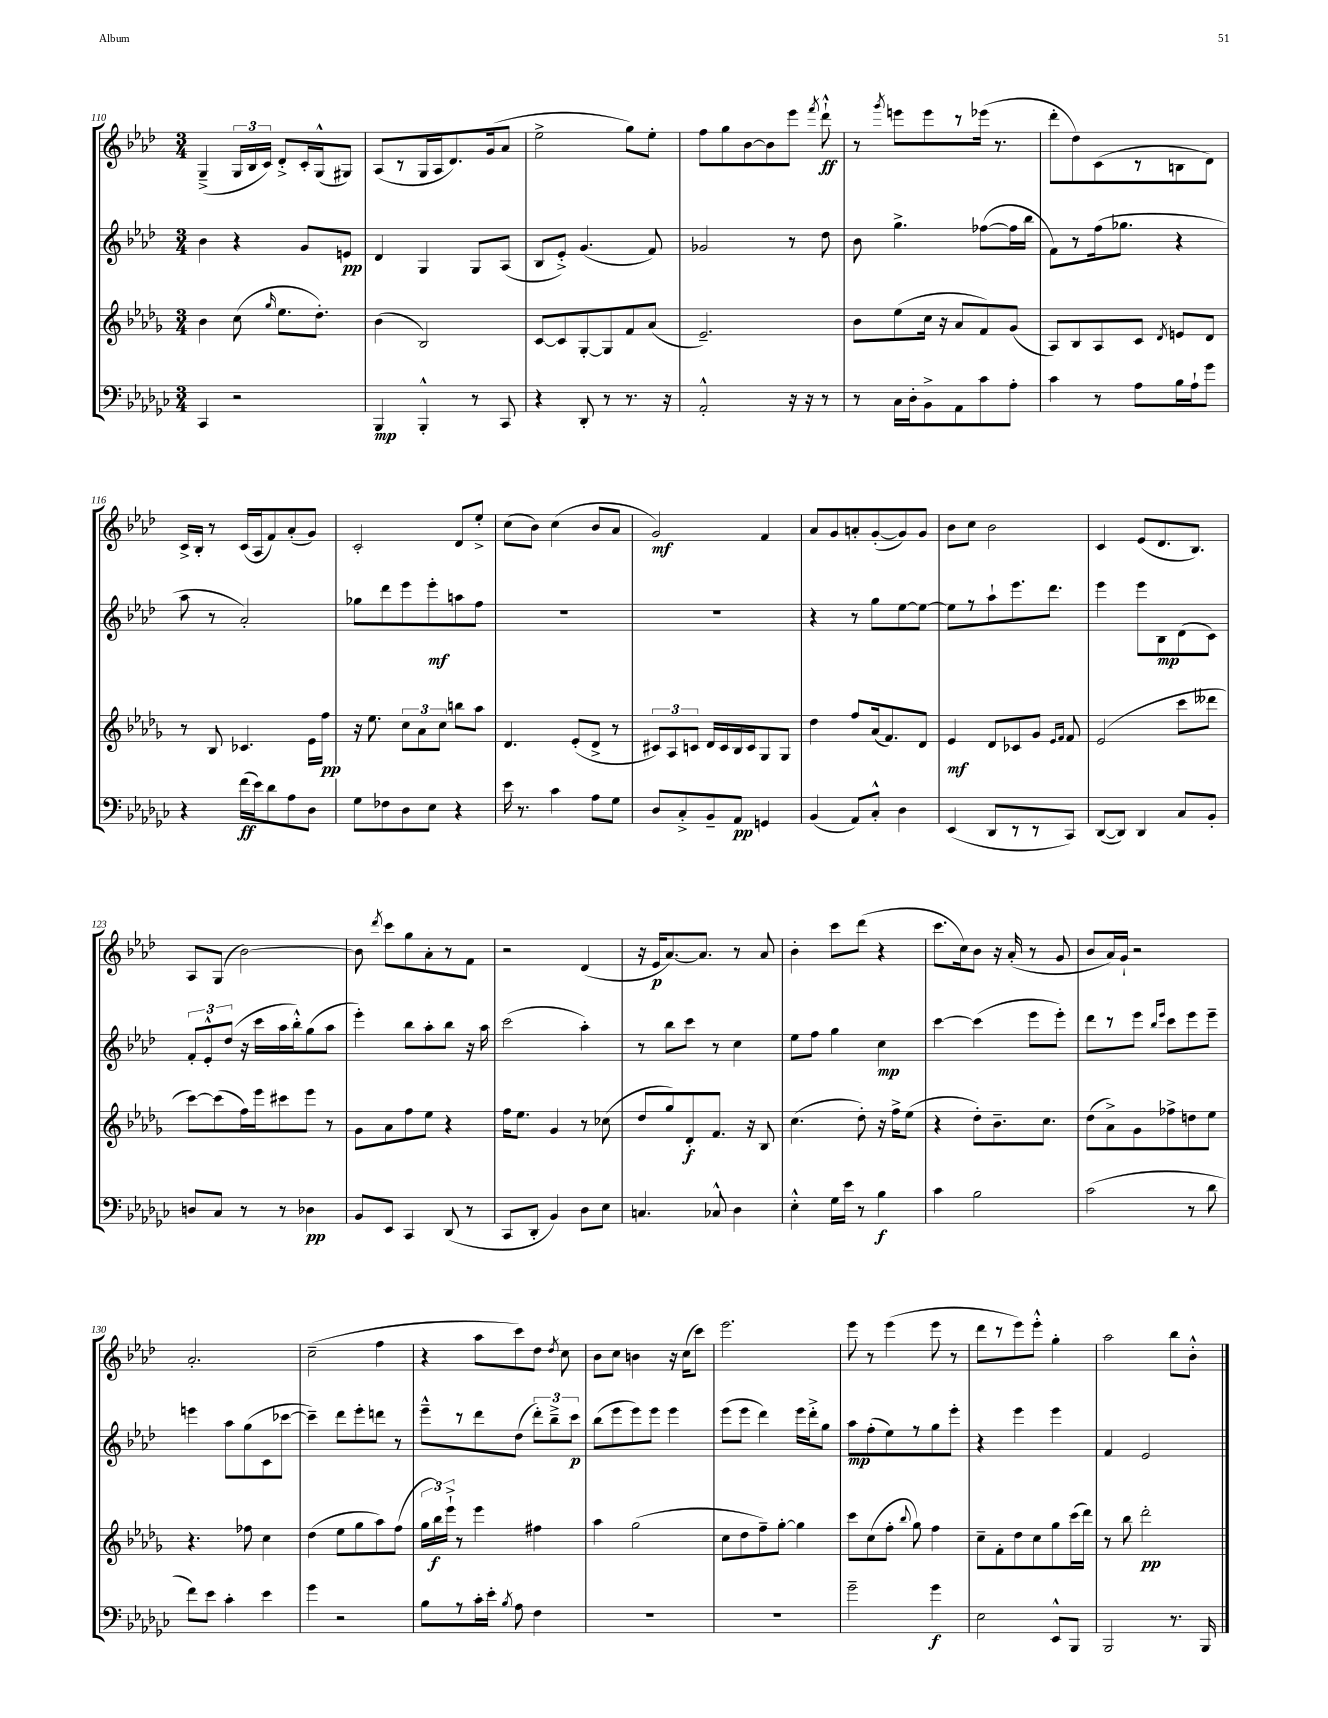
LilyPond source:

<<
\new StaffGroup <<
\new Staff = "s0" {
    \clef treble \key aes \major \numericTimeSignature \time 3/4
    \autoBeamOff g4--->( \tuplet 3/2 { g16[ bes16 c'16]) } des'8[-.-> c'16-. g16-^( gis8]) |
    aes8[( r8 g16 aes16 des'8.) g'16( aes'8] |
    ees''2-> g''8[) ees''8]-. |
    f''8[ g''8 bes'8~ bes'8 ees'''8] \acciaccatura { f'''8 } des'''8-!-^\ff |
    r8 \acciaccatura { g'''8 } e'''8[ e'''8 r8 ees'''16]( r8. |
    des'''8[-. des''8) c'8( r8 b8 des'8]) |
    c'16[-> bes16]-. r8 c'16[( aes16 f'8) aes'8-.( g'8]) |
    c'2-. des'8[ ees''8]-.-> |
    c''8[( bes'8]) c''4( bes'8[ aes'8] |
    g'2\mf) f'4 |
    aes'8[ g'8 a'8-. g'8~-.( g'8) g'8] |
    bes'8[ c''8] bes'2 |
    c'4 ees'8[( des'8. bes8.]) |
    aes8[ g8]( bes'2~) |
    bes'8 \acciaccatura { des'''8 } c'''8[ g''8 aes'8-. r8 f'8] |
    r2 des'4( |
    r16 ees'16[\p aes'8.~) aes'8.] r8 aes'8 |
    bes'4-. c'''8[ des'''8]( r4 |
    c'''8.[ c''16) bes'8] r16 aes'16-.( r8 g'8 |
    bes'8[ aes'16) g'16]-! r2 |
    aes'2.-. |
    c''2--( f''4 |
    r4 aes''8[ c'''8) des''8] \acciaccatura { des''8 } c''8 |
    bes'8[ c''8] b'4 r16 c''16[( c'''8]) |
    ees'''2. |
    ees'''8 r8 ees'''4( ees'''8 r8 |
    des'''8[ r8 ees'''8) ees'''8]-.-^ g''4-. |
    aes''2 bes''8[ bes'8]-.-^ \bar "|." |
}
\new Staff = "s1" {
    \clef treble \key aes \major \numericTimeSignature \time 3/4
    \autoBeamOff bes'4 r4 g'8[ e'8]\pp |
    des'4 g4 g8[ aes8]( |
    bes8[ ees'8]-.->) g'4.( f'8) |
    ges'2 r8 des''8 |
    bes'8 g''4.-> fes''8[~( fes''16 bes''16] |
    f'8[) r8 f''16( ges''8.] r4 |
    aes''8 r8 aes'2-.) |
    ges''8[ des'''8 ees'''8 ees'''8-.\mf a''8 f''8] |
    R2. |
    R2. |
    r4 r8 g''8[ ees''8~ ees''8]~ |
    ees''8[ r8 aes''8-! ees'''8. des'''8.] |
    ees'''4 ees'''8[ bes8\mp des'8( c'8]) |
    \tuplet 3/2 { f'8[-. ees'8-.-^ des''8]( } r16 c'''16[ aes''16 bes''16-.-^) g''8( aes''8] |
    ees'''4-.) bes''8[ aes''8-. bes''8] r16 aes''16 |
    c'''2( aes''4-.) |
    r8 bes''8[ c'''8] r8 c''4 |
    ees''8[ f''8] g''4 c''4\mp |
    c'''4~ c'''4( ees'''8[ ees'''8]-.) |
    des'''8[ r8 ees'''8] \grace { bes''16[ ees'''16] } c'''8[ ees'''8 ees'''8]-- |
    e'''4 aes''8[ g''8( c'8 ces'''8]~ |
    ces'''4--) des'''8[ ees'''8-. d'''8] r8 |
    ees'''8[---^ r8 des'''8 des''8]( \tuplet 3/2 { des'''8[-.) bes''8---> c'''8]\p } |
    bes''8[( ees'''8 ees'''8) ees'''8] ees'''4 |
    ees'''8[( ees'''8] des'''4) ees'''16[ des'''16-.-> g''8] |
    aes''8[\mp f''8-.( ees''8) r8 g''8 ees'''8]-. |
    r4 ees'''4 ees'''4 |
    f'4 ees'2 \bar "|." |
}
\new Staff = "s2" {
    \clef treble \key des \major \numericTimeSignature \time 3/4
    \autoBeamOff bes'4 c''8( \grace { ges''16 } ees''8.[ des''8.]-.) |
    bes'4( bes2) |
    c'8[~ c'8 ges8~-. ges8 f'8 aes'8]( |
    ees'2.--) |
    bes'8[ ees''8( c''16] r16 aes'8[ f'8) ges'8]( |
    aes8[) bes8 aes8 c'8] \acciaccatura { des'8 } e'8[ des'8] |
    r8 bes8 ces'4. ees'16[ f''16]\pp |
    r16 ees''8. \tuplet 3/2 { c''8[ aes'8 c''8] } b''8[ aes''8] |
    des'4. ees'8[-.( des'8]-> r8 |
    \tuplet 3/2 { cis'8[) aes8 c'8] } des'16[ c'16 bes16 c'16 ges8 ges8] |
    des''4 f''8[ aes'16( f'8.) des'8] |
    ees'4\mf des'8[ ces'8 ges'8] \grace { ees'16[ f'16] } f'8 |
    ees'2( c'''8[ deses'''8] |
    c'''8[~) c'''8( f''16) ees'''16 cis'''8 ees'''8] r8 |
    ges'8[ aes'8 f''8 ees''8] r4 |
    f''16[ ees''8.] ges'4 r8 ces''8( |
    des''8[ ges''8) des'8-.\f f'8.] r16 bes8 |
    c''4.( des''8-.) r16 f''16[-> ees''8]( |
    r4 des''8[-.) bes'8.-- c''8.] |
    des''8[( aes'8->) ges'8 fes''8-> d''8 ees''8] |
    r4. fes''8 c''4 |
    des''4( ees''8[ ges''8 aes''8) f''8]( |
    \tuplet 3/2 { ges''16[ bes''16\f) ees'''16]-!-> } r8 ees'''4 fis''4 |
    aes''4 ges''2( |
    c''8[ des''8 f''8--) ges''8]~-. ges''4 |
    c'''8[ c''8( f''8]-. \appoggiatura { bes''8 } ges''8) f''4 |
    c''8[-- f'8-. des''8 c''8 ges''8 c'''16( des'''16]) |
    r8 bes''8 des'''2-.\pp \bar "|." |
}
\new Staff = "s3" {
    \clef bass \key ges \major \numericTimeSignature \time 3/4
    \autoBeamOff ces,4 r2 |
    bes,,4\mp bes,,4-.-^ r8 ces,8 |
    r4 des,8-. r8 r8. r16 |
    aes,2-.-^ r16 r16 r8 |
    r8 ces16[ des16-. bes,8-> aes,8 ces'8 aes8]-. |
    ces'4 r8 aes8[ bes16 aes16-! ges'8] |
    r4 f'16[\ff( ees'16) des'8 aes8 des8] |
    ges8[ fes8 des8 ees8] r4 |
    ees'16 r8. ces'4 aes8[ ges8] |
    des8[ ces8-.-> bes,8-- aes,8]\pp g,4 |
    bes,4( aes,8[) ces8]-.-^ des4 |
    ees,4( des,8[ r8 r8 ces,8]) |
    des,8[~( des,8]) des,4 ces8[ bes,8]-. |
    d8[ ces8] r8 r8 des4\pp |
    bes,8[ ees,8] ces,4 des,8( r8 |
    ces,8[ des,8]-. bes,4) des8[ ees8] |
    c4. ces8-^ des4 |
    ees4-.-^ ges16[ ees'16] r8 bes4\f |
    ces'4 bes2 |
    ces'2( r8 des'8 |
    f'8[) ees'8] ces'4-. ees'4 |
    ges'4 r2 |
    bes8[ r8 ces'16-. ees'16]-. \acciaccatura { bes8 } aes8 f4 |
    R2. |
    R2. |
    ges'2-- ges'4\f |
    ees2 ees,8[-^ bes,,8] |
    bes,,2 r8. bes,,16 \bar "|." |
}
>>
>>
\layout { \context { \Score currentBarNumber = #110 } }
